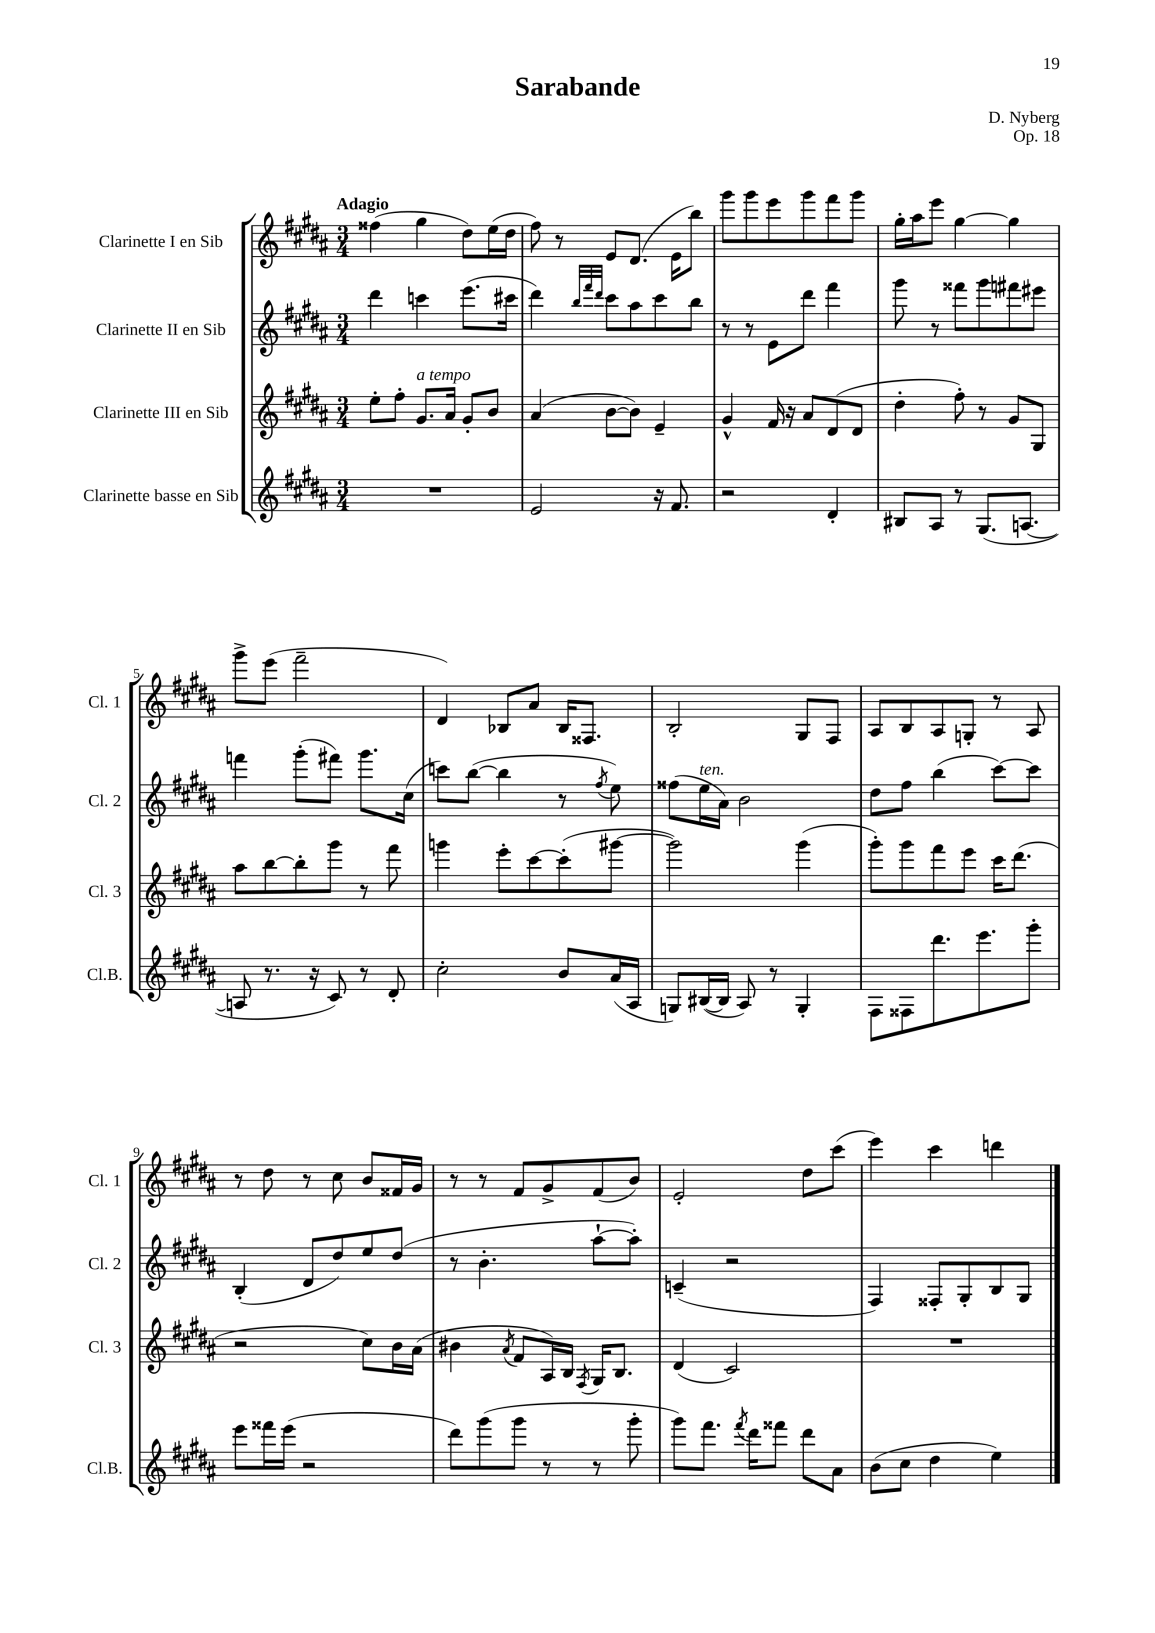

**kern	**kern	**kern	**kern
*staff4	*staff3	*staff2	*staff1
*clefG2	*clefG2	*clefG2	*clefG2
*k[f#c#g#d#a#]	*k[f#c#g#d#a#]	*k[f#c#g#d#a#]	*k[f#c#g#d#a#]
*M3/4	*M3/4	*M3/4	*M3/4
2.r	8ee'	4ddd#	(4ff##
.	8ff#'	.	.
.	8.g#	4ccc	4gg#
.	16a#	.	.
.	8g#'	(8.eee	8dd#)
.	8b	.	(16ee
.	.	16ccc#	16dd#
=	=	=	=
2e	(4a#	4ddd#)	8ff#)
.	.	.	8r
.	.	32qqbb	.
.	.	32qqfff#	.
.	.	32qqddd#	.
.	[8b	8ccc#	8e
.	8b])	8aa#	(8.d#
16r	4e~	8ccc#	.
8.f#	.	.	16e
.	.	8bb	8bb)
=	=	=	=
2r	4g#^^	8r	8ggg#
.	.	8r	8ggg#
.	16f#	8e	8eee
.	16r	.	.
.	8a#	8ddd#	8ggg#
4d#'	(8d#	4fff#	8fff#
.	8d#	.	8ggg#
=	=	=	=
8B#	4dd#'	8ggg#	16gg#'
.	.	.	16aa#
8A#	.	8r	8eee
8r	8ff#')	8fff##	[4gg#
(8.G#	8r	8ggg#	.
.	8g#	8fff#	4gg#]
[8.A	.	.	.
.	8G#	8eee#	.
=	=	=	=
8A]	8aa#	4fff	8ggg#^
8.r	[8bb	.	(8eee
.	8bb']	(8ggg#'	2fff#~
16r	.	.	.
8c#)	8ggg#	8fff#)	.
8r	8r	8.ggg#	.
8d#'	8fff#	.	.
.	.	(16cc#	.
=	=	=	=
2cc#'	4ggg	8ccc)	4d#)
.	.	([8bb	.
.	8eee'	4bb]	8B-
.	[8ccc#	.	8a#
8b	(8ccc#']	8r	16B-
.	.	.	8.F##
.	.	8qff#	.
(16a#	[8ggg#	8ee)	.
16A#	.	.	.
=	=	=	=
8G)	2ggg#])	(8ff##	2B'
([16B#	.	16ee	.
16B#]	.	16a#)	.
8A#)	.	2b	.
8r	.	.	.
4G'	(4ggg#	.	8G#
.	.	.	8F#
=	=	=	=
8F#	8ggg#')	8dd#	8A#
8F##	8ggg#	8ff#	8B
8.ddd#	8fff#	(4bb	8A#
.	8eee	.	8G'
8.eee	.	.	.
.	16ccc#	[8ccc#)	8r
.	(8.ddd#	.	.
8ggg#'	.	8ccc#]	8A#
=	=	=	=
8eee	2r	(4B'	8r
16fff##	.	.	8dd#
(16eee	.	.	.
2r	.	8d#	8r
.	.	8dd#)	8cc#
.	8cc#)	8ee	8b
.	16b	(8dd#	16f##
.	(16a#	.	16g#
=	=	=	=
8ddd#)	4b#	8r	8r
(8ggg#	.	4.b'	8r
.	8qa#	.	.
8ggg#	8f#	.	8f#
8r	16A#)	.	8g#^
.	16B	.	.
.	8qF#	.	.
8r	16G#	[8aa#`	(8f#
.	8.B	.	.
8ggg#'	.	8aa#'])	8b)
=	=	=	=
8ggg#)	(4d#	(4c~	2e'
8.fff#	.	.	.
.	2c#)	2r	.
8qfff#	.	.	.
16ddd#	.	.	.
8fff##	.	.	.
8ddd#	.	.	8dd#
8a#	.	.	(8ccc#
=	=	=	=
(8b	2.r	4F#)	4eee)
8cc#	.	.	.
4dd#	.	8F##'	4ccc#
.	.	8G#'	.
4ee)	.	8B	4ddd
.	.	8G#	.
==	==	==	==
*-	*-	*-	*-
